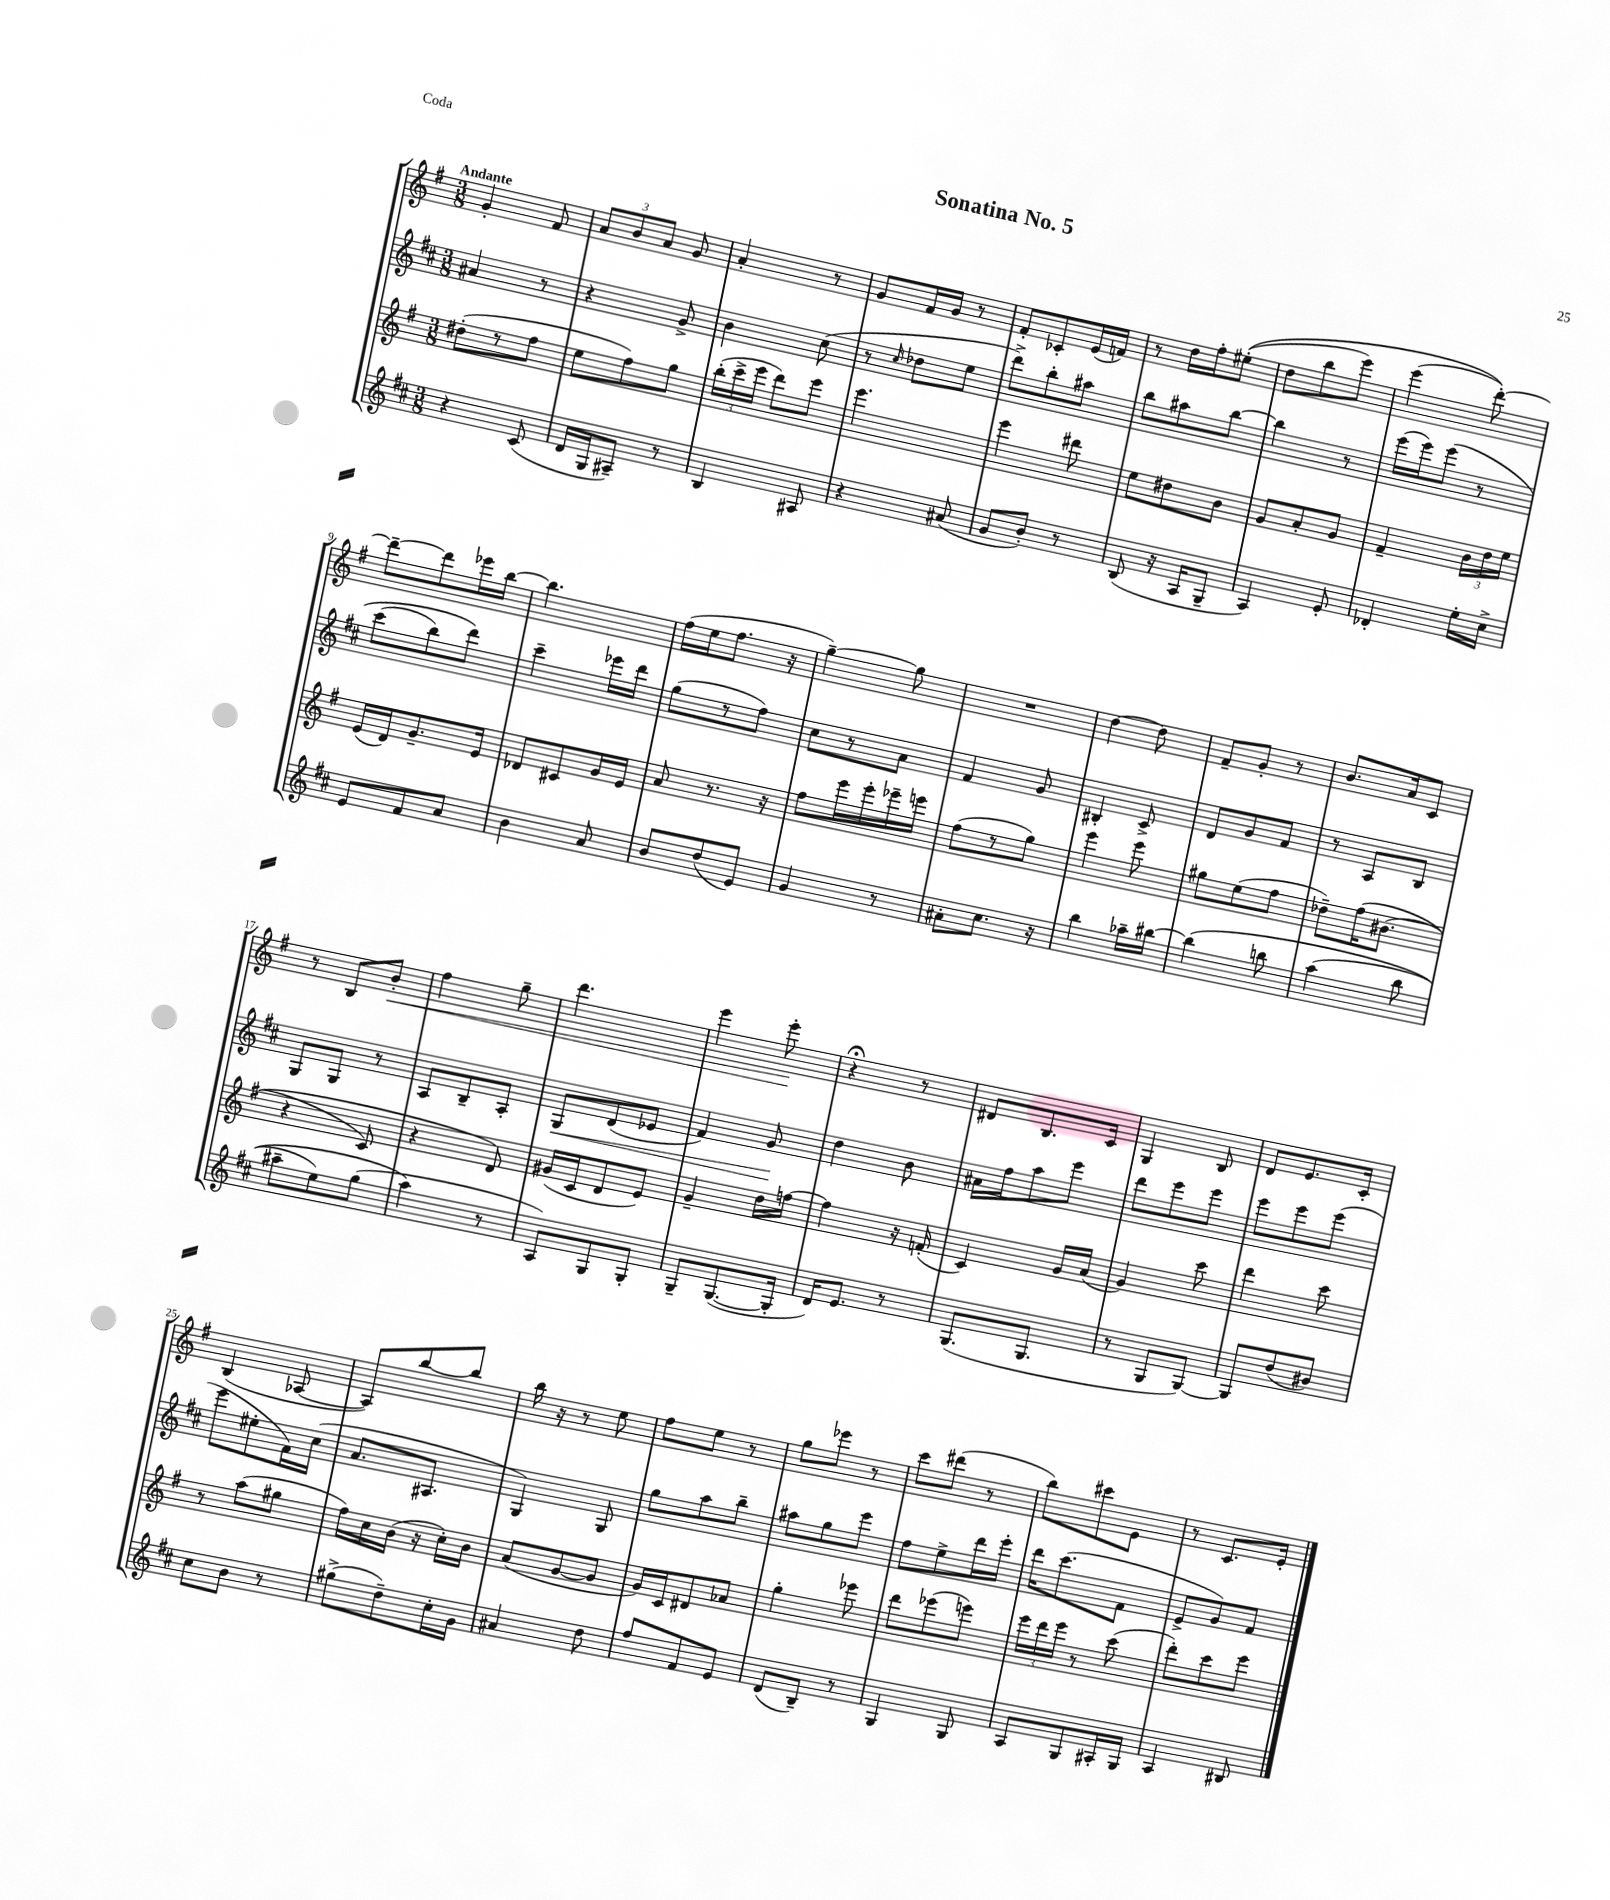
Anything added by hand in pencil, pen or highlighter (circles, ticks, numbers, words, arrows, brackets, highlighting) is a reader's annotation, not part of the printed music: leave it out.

**kern	**kern	**kern	**kern
*staff4	*staff3	*staff2	*staff1
*clefG2	*clefG2	*clefG2	*clefG2
*k[f#c#]	*k[f#]	*k[f#c#]	*k[f#]
*M3/8	*M3/8	*M3/8	*M3/8
4r	(8dd#'	4a#	4g'
.	8r	.	.
(8c#	8ff#	8r	8f#
=	=	=	=
16d	8ee	4r	12a
16G	.	.	.
.	.	.	12b
8A#~)	8ff#)	.	.
.	.	.	12a
8r	8gg	8g^	8g
=	=	=	=
4B	(24bb'	4b	4a'
.	24ccc^	.	.
.	24eee	.	.
.	8ddd)	.	.
8A#	8eee	(8cc#	8r
=	=	=	=
4r	4.eee	8r	8g
.	.	16qqcc#	.
.	.	8dd-	16f#
.	.	.	16g
(8a#	.	8ee	8r
=	=	=	=
8g	4eee	8ddd^)	8f#'
8b')	.	8bb'	8c-'
8r	8ddd#	8aa#	(16e
.	.	.	16f)
=	=	=	=
(8B	8ee	8bb	8r
16r	8dd#	8aa#	16dd
16A	.	.	16ff#'
8G~	8b	[8bb	&((8ee#'
=	=	=	=
4A)	8g	4bb]	8dd
.	8a'	.	8bb
8e'	8g	8r	8eee)
=	=	=	=
4d-'	4f#~	(16eee	(4eee
.	.	16eee)	.
.	.	&(8eee	.
16ee'	24b	8r	[8ddd')&)
.	24dd	.	.
16cc#^	.	.	.
.	24ee	.	.
=	=	=	=
8e	(16e	(8ccc#	8ddd~_
.	16d)	.	.
8f#	8.g~	8bb)	8ddd]
8a	.	8ddd&)	16eee-
.	16e	.	[16bb
=	=	=	=
4b	8d-	4ccc#~	4.bb]
.	8c#	.	.
8a	16g	16eee-	.
.	16e	16ddd	.
=	=	=	=
8b	8a	(8gg	(16ff#
.	.	.	16ee
(8dd	8.r	8r	8.ff#
8e)	.	8ff#)	.
.	16r	.	16r
=	=	=	=
4g	8ff#	8cc#	[4gg~)
.	16eee	8r	.
.	16eee'	.	.
8r	16eee-~	8a	8gg]
.	16eee	.	.
=	=	=	=
8a#'	(8ff#	4f#	4.r
8.cc#	8r	.	.
.	8gg)	8g	.
16r	.	.	.
=	=	=	=
4bb	4eee	4B#'	[4dd
16aa-~	8eee	8c#^	8dd]
[16bb#	.	.	.
=	=	=	=
&(4bb#]	8gg#	8d	8f#~
.	(8ee	8g	8g'
8bb	8ff#	8f#	8r
=	=	=	=
(4aa	8dd-~)	8r	8.b
.	&(16ff#	8A	.
.	(8.b#	.	16a
8bb	.	8B	8c
=	=	=	=
8aa#~	4r	8G	8r
8ee)	.	8G	8B
(8gg	8c)	8r	8b'
=	=	=	=
4aa&)	4r	8A	4ff#
.	.	8B~	.
8r	8d&)	8A'	8gg~
=	=	=	=
8A)	(16g#	8G	4.ddd
.	16c	.	.
8G	8d	(8d	.
8G'	8e)	8e-	.
=	=	=	=
8G~	4g~	4f#)	4eee
([8.G	.	.	.
.	16dd	8g	8eee'
16G']	[16ff	.	.
=	=	=	=
16d)	4ff]	4dd	4r;
8.e	.	.	.
8r	16r	8b	8r
.	(16f'	.	.
=	=	=	=
(8.G	4c)	16a#	8d#
.	.	16ff#	.
.	.	8aa	8.B
8.G	.	.	.
.	16g	8eee	.
.	(16a	.	16c
=	=	=	=
8r	4g)	8ddd	4G
8G	.	8eee	.
[8G)	8ccc	8eee	8B
=	=	=	=
8G]	4ddd	8eee	8d
(8dd	.	8eee	8.e
8b#)	8ccc	(8eee	.
.	.	.	16c'
=	=	=	=
8cc#	8r	8eee	(4B
8b	(8aa	8ee#'	.
8r	8gg#	16f#)	[8A-
.	.	(16cc#	.
=	=	=	=
(8gg#^	16ff#)	8.a	8A-])
.	16cc	.	.
8dd~)	(16b	.	[8bb
.	16r	8.A#	.
16cc#'	16cc')	.	8bb]
16g	16b	.	.
=	=	=	=
4a#	(8a	4G)	16bb
.	.	.	16r
.	[8g	.	8r
8dd	8g]	8G	8ee
=	=	=	=
8ff#	16g)	8gg	8ff#
.	16c	.	.
8f#	8d#	8aa	8ee
8e	8a-	8bb~	8r
=	=	=	=
(8d	4gg'	8aa#	8gg
8B~)	.	8gg	8eee-
8r	8eee-	8eee	8r
=	=	=	=
4G	8ddd	8ff#	8ccc
.	(8eee-	8ee^	(8ddd#
8G	8eee)	16ddd	8r
.	.	16eee'	.
=	=	=	=
8A	24eee	16ddd	8bb)
.	24ddd	.	.
.	.	(8.ccc#	.
.	24eee	.	.
8G	8r	.	8ccc#
16A#'	(8ccc	8f#	8e
16G	.	.	.
=	=	=	=
4A	8ddd')	8e^	8r
.	8ccc	8g)	8.c
8B#	8eee	8f#	.
.	.	.	16e'
==	==	==	==
*-	*-	*-	*-
